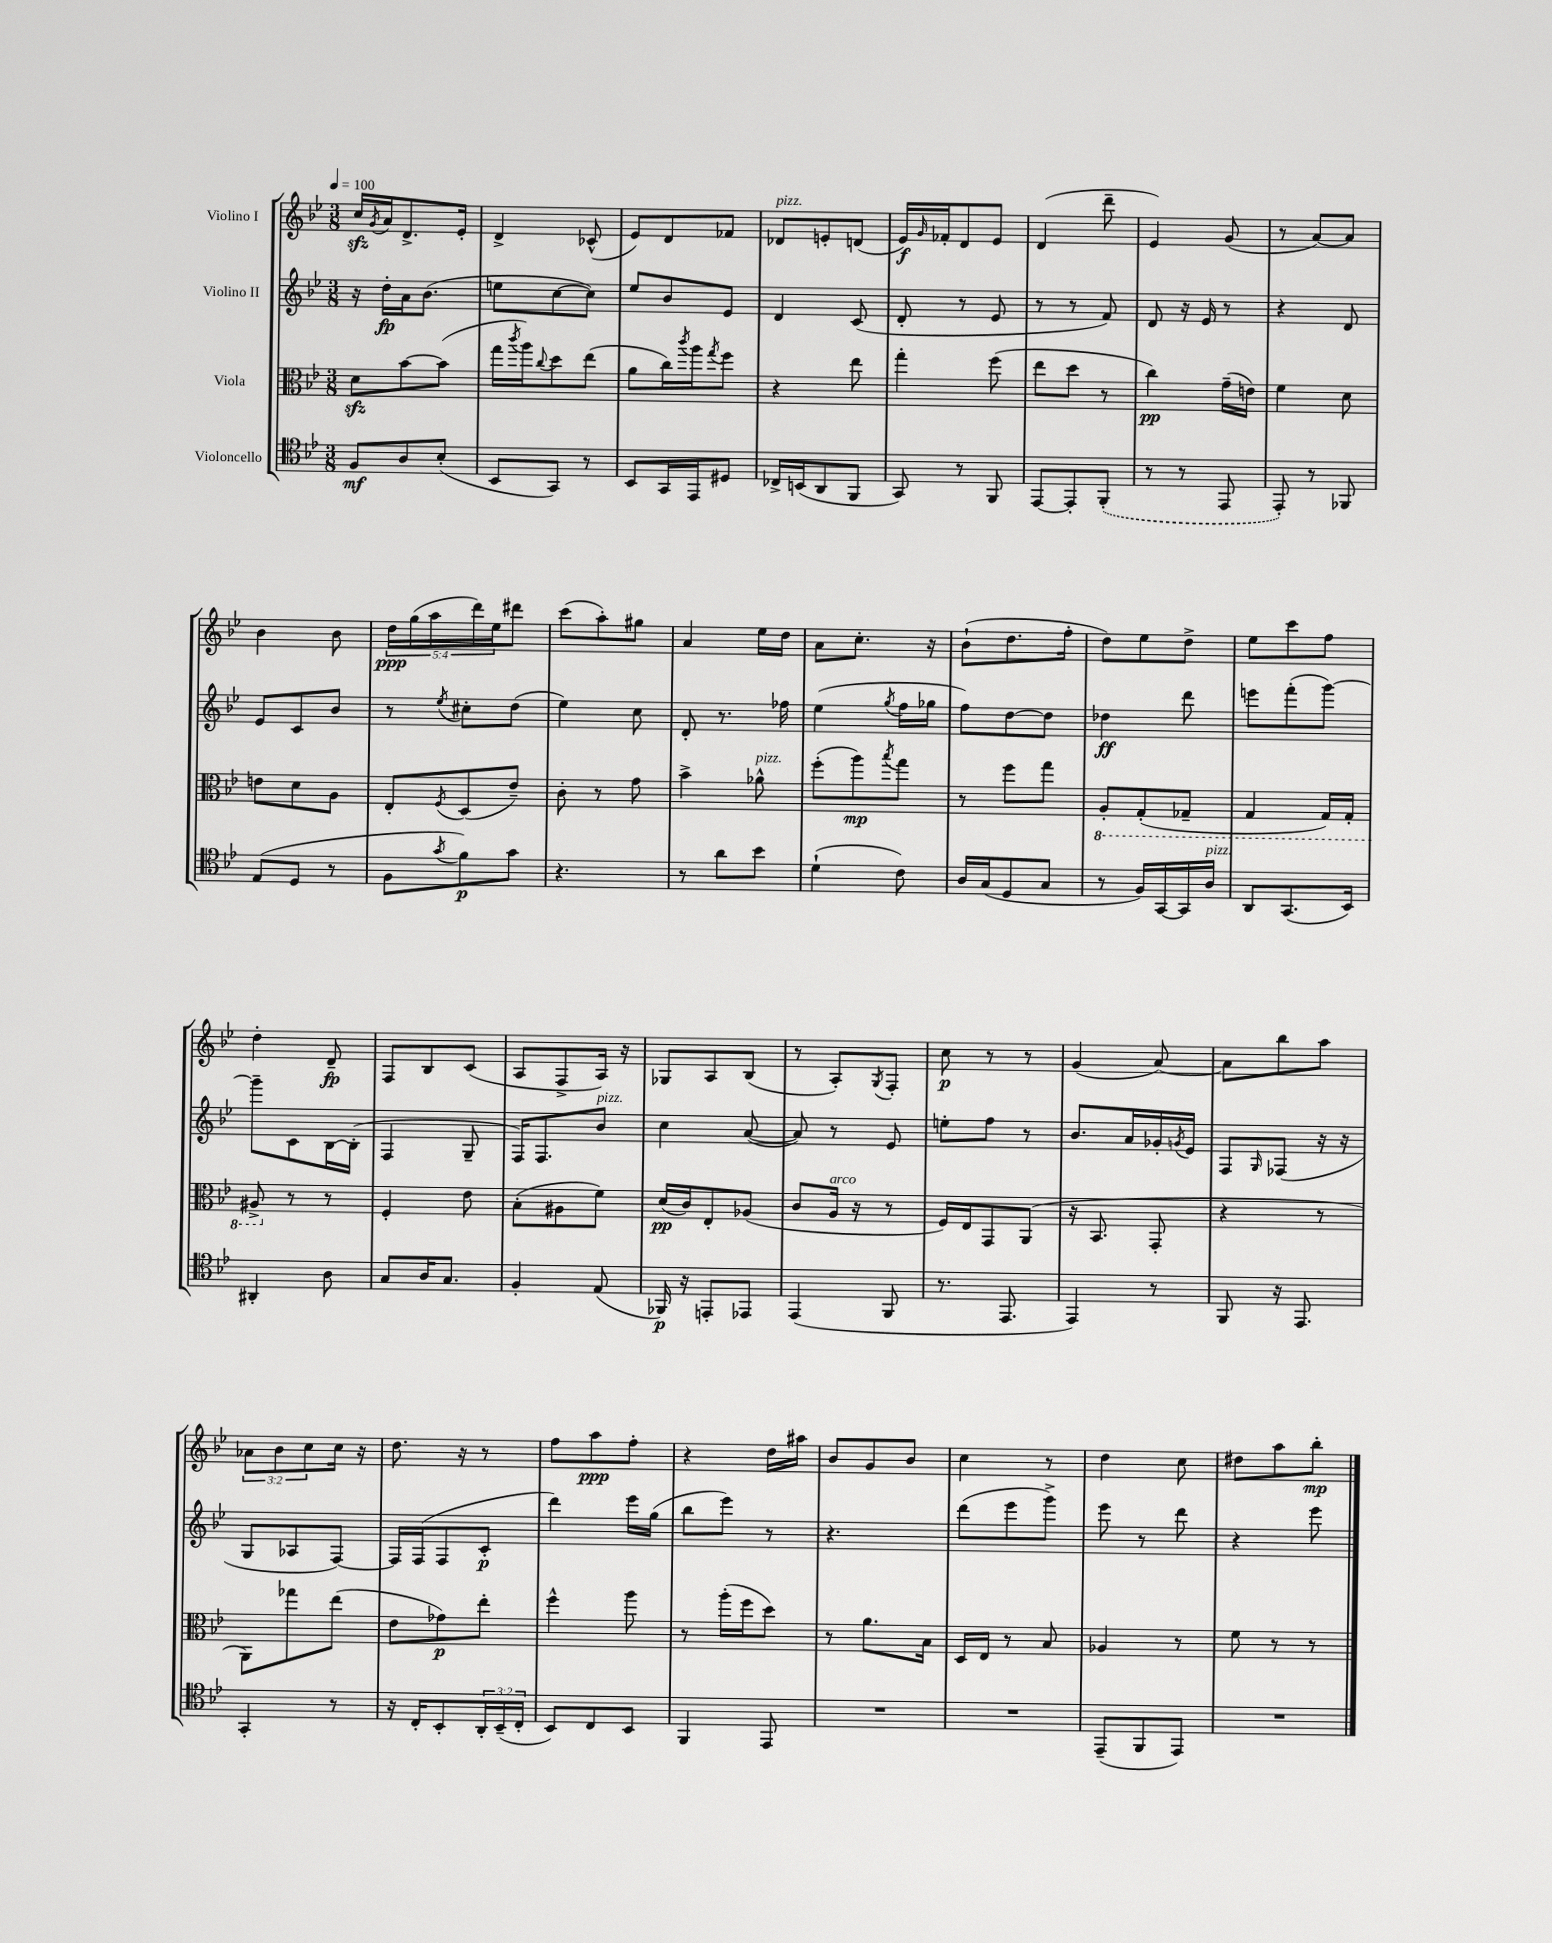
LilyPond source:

<<
\new StaffGroup <<
\new Staff = "s0" \with { instrumentName = "Violino I" } {
    \clef treble \key bes \major \numericTimeSignature \time 3/8 \override Staff.TupletNumber.text = #tuplet-number::calc-fraction-text \tempo 4 = 100
    c''16\sfz \acciaccatura { g'8 } a'16 d'8.-> ees'16-. |
    d'4-> ces'8-^( |
    ees'8) d'8 fes'8 |
    des'8^\markup { \italic "pizz." } e'8-. d'8( |
    ees'16\f) \grace { g'16 } fes'16-. d'8 ees'8 |
    d'4( d'''8-- |
    ees'4) g'8( |
    r8 a'8~) a'8 |
    bes'4 bes'8 |
    \tuplet 5/4 { d''16\ppp g''16( a''16 d'''16) ees''16 } dis'''8 |
    c'''8( a''8-.) gis''8 |
    a'4 ees''16 d''16 |
    a'8 c''8.-. r16 |
    bes'8-!( d''8. f''16-. |
    d''8) ees''8 d''8-> |
    ees''8 c'''8 f''8 |
    d''4-. d'8--\fp |
    f8 bes8 c'8( |
    a8 f8-> a16) r16 |
    ges8 a8 bes8( |
    r8 a8-.) \acciaccatura { g8 } f8-. |
    c''8\p r8 r8 |
    g'4( a'8~) |
    a'8 bes''8 a''8 |
    \tuplet 3/2 { aes'8 bes'8 c''8 } c''16 r16 |
    d''8. r16 r8 |
    f''8 a''8\ppp f''8-. |
    r4 d''16 ais''16 |
    bes'8 g'8 bes'8 |
    c''4 r8 |
    d''4 c''8 |
    dis''8 a''8 bes''8-.\mp \bar "|." |
}
\new Staff = "s1" \with { instrumentName = "Violino II" } {
    \clef treble \key bes \major \numericTimeSignature \time 3/8
    r16 d''16-.\fp a'16 bes'8.( |
    e''8 c''8~ c''8) |
    ees''8 bes'8 ees'8 |
    d'4 c'8( |
    d'8-. r8 ees'8 |
    r8 r8 f'8) |
    d'8 r16 ees'16 r8 |
    r4 d'8 |
    ees'8 c'8 bes'8 |
    r8 \acciaccatura { ees''8 } cis''8-. d''8( |
    ees''4) c''8 |
    d'8-. r8. fes''16 |
    ees''4( \acciaccatura { g''8 } f''16 ges''16 |
    f''8) d''8~ d''8 |
    des''4\ff d'''8 |
    e'''8 f'''8-.( g'''8~) |
    g'''8-- c'8 bes16~ bes16-.( |
    f4 g8-- |
    f16) f8. bes'8^\markup { \italic "pizz." } |
    c''4 a'8~( |
    a'8) r8 ees'8 |
    e''8-. f''8 r8 |
    bes'8. a'16 ges'16-. \acciaccatura { g'8 } ees'16 |
    f8 \grace { g16 } fes8( r16 r16 |
    g8 aes8 f8~) |
    f16 f16( f8 c'8-.\p |
    d'''4) ees'''16 g''16( |
    bes''8 ees'''8) r8 |
    r4. |
    d'''8( ees'''8 g'''8->) |
    ees'''8 r8 d'''8 |
    r4 ees'''8 \bar "|." |
}
\new Staff = "s2" \with { instrumentName = "Viola" } {
    \clef alto \key bes \major \numericTimeSignature \time 3/8
    d'8\sfz bes'8~ bes'8( |
    g''16 \acciaccatura { c'''8 } a''16) \appoggiatura { c''8 } d''8 ees''8( |
    a'8 c''16) \acciaccatura { c'''8 } a''16 \acciaccatura { g''8 } f''8 |
    r4 ees''8 |
    g''4-. f''8( |
    ees''8 d''8 r8 |
    c''4\pp) g'16--( e'16) |
    f'4 d'8 |
    e'8 d'8 a8 |
    ees8-. \acciaccatura { f8 } d8( ees'8--) |
    c'8-. r8 g'8 |
    bes'4-> aes'8-^^\markup { \italic "pizz." } |
    f''8-.( a''8\mp) \acciaccatura { bes''8 } g''8 |
    r8 f''8 g''8 |
    \ottava #-1 a,8-. g,8-.( ges,8-- |
    g,4 g,16) g,16-. |
    ais,8-> \ottava #0 r8 r8 |
    f4-. ees'8 |
    bes8-.( ais8 f'8) |
    d'16\pp( c'16) ees8-. aes8( |
    c'8 a16^\markup { \italic "arco" } r16 r8 |
    f16) ees16 g,8 a,8( |
    r16 bes,8. g,8-. |
    r4 r8 |
    a,8) ges''8 ees''8( |
    ees'8 ges'8\p) ees''8-. |
    f''4-^ a''8 |
    r8 a''16-.( f''16 d''8) |
    r8 a'8. bes16 |
    d16 ees16 r8 bes8 |
    aes4 r8 |
    f'8 r8 r8 \bar "|." |
}
\new Staff = "s3" \with { instrumentName = "Violoncello" } {
    \clef tenor \key bes \major \numericTimeSignature \time 3/8 \override Staff.TupletNumber.text = #tuplet-number::calc-fraction-text
    f8\mf a8 bes8-.( |
    bes,8 g,8) r8 |
    bes,8 g,16 ees,16 dis8 |
    ces16-> b,16( a,8 f,8 |
    g,8) r8 f,8 |
    ees,8~ ees,8-. \once \slurDashed f,8-.( |
    r8 r8 ees,8 |
    ees,8-.) r8 fes,8 |
    ees8( d8 r8 |
    f8 \acciaccatura { g'8 } f'8\p) g'8 |
    r4. |
    r8 a'8 bes'8 |
    d'4-!( c'8) |
    a16 g16( d8 g8 |
    r8 f16) g,16~ g,16 a16^\markup { \italic "pizz." } |
    a,8 g,8.( bes,16) |
    ais,4-. a8 |
    g8 a16 g8. |
    f4-. ees8( |
    fes,16\p) r16 e,8-. ees,8 |
    ees,4( f,8 |
    r8. ees,8. |
    ees,4) r8 |
    f,8 r16 ees,8. |
    g,4-. r8 |
    r16 c16-. bes,8-. \tuplet 3/2 { a,16-. bes,16--( c16-. } |
    bes,8) c8 bes,8 |
    f,4 ees,8 |
    R4. |
    R4. |
    ees,8--( f,8 ees,8) |
    R4. \bar "|." |
}
>>
>>
\layout { \context { \Score \remove "Bar_number_engraver" } }
